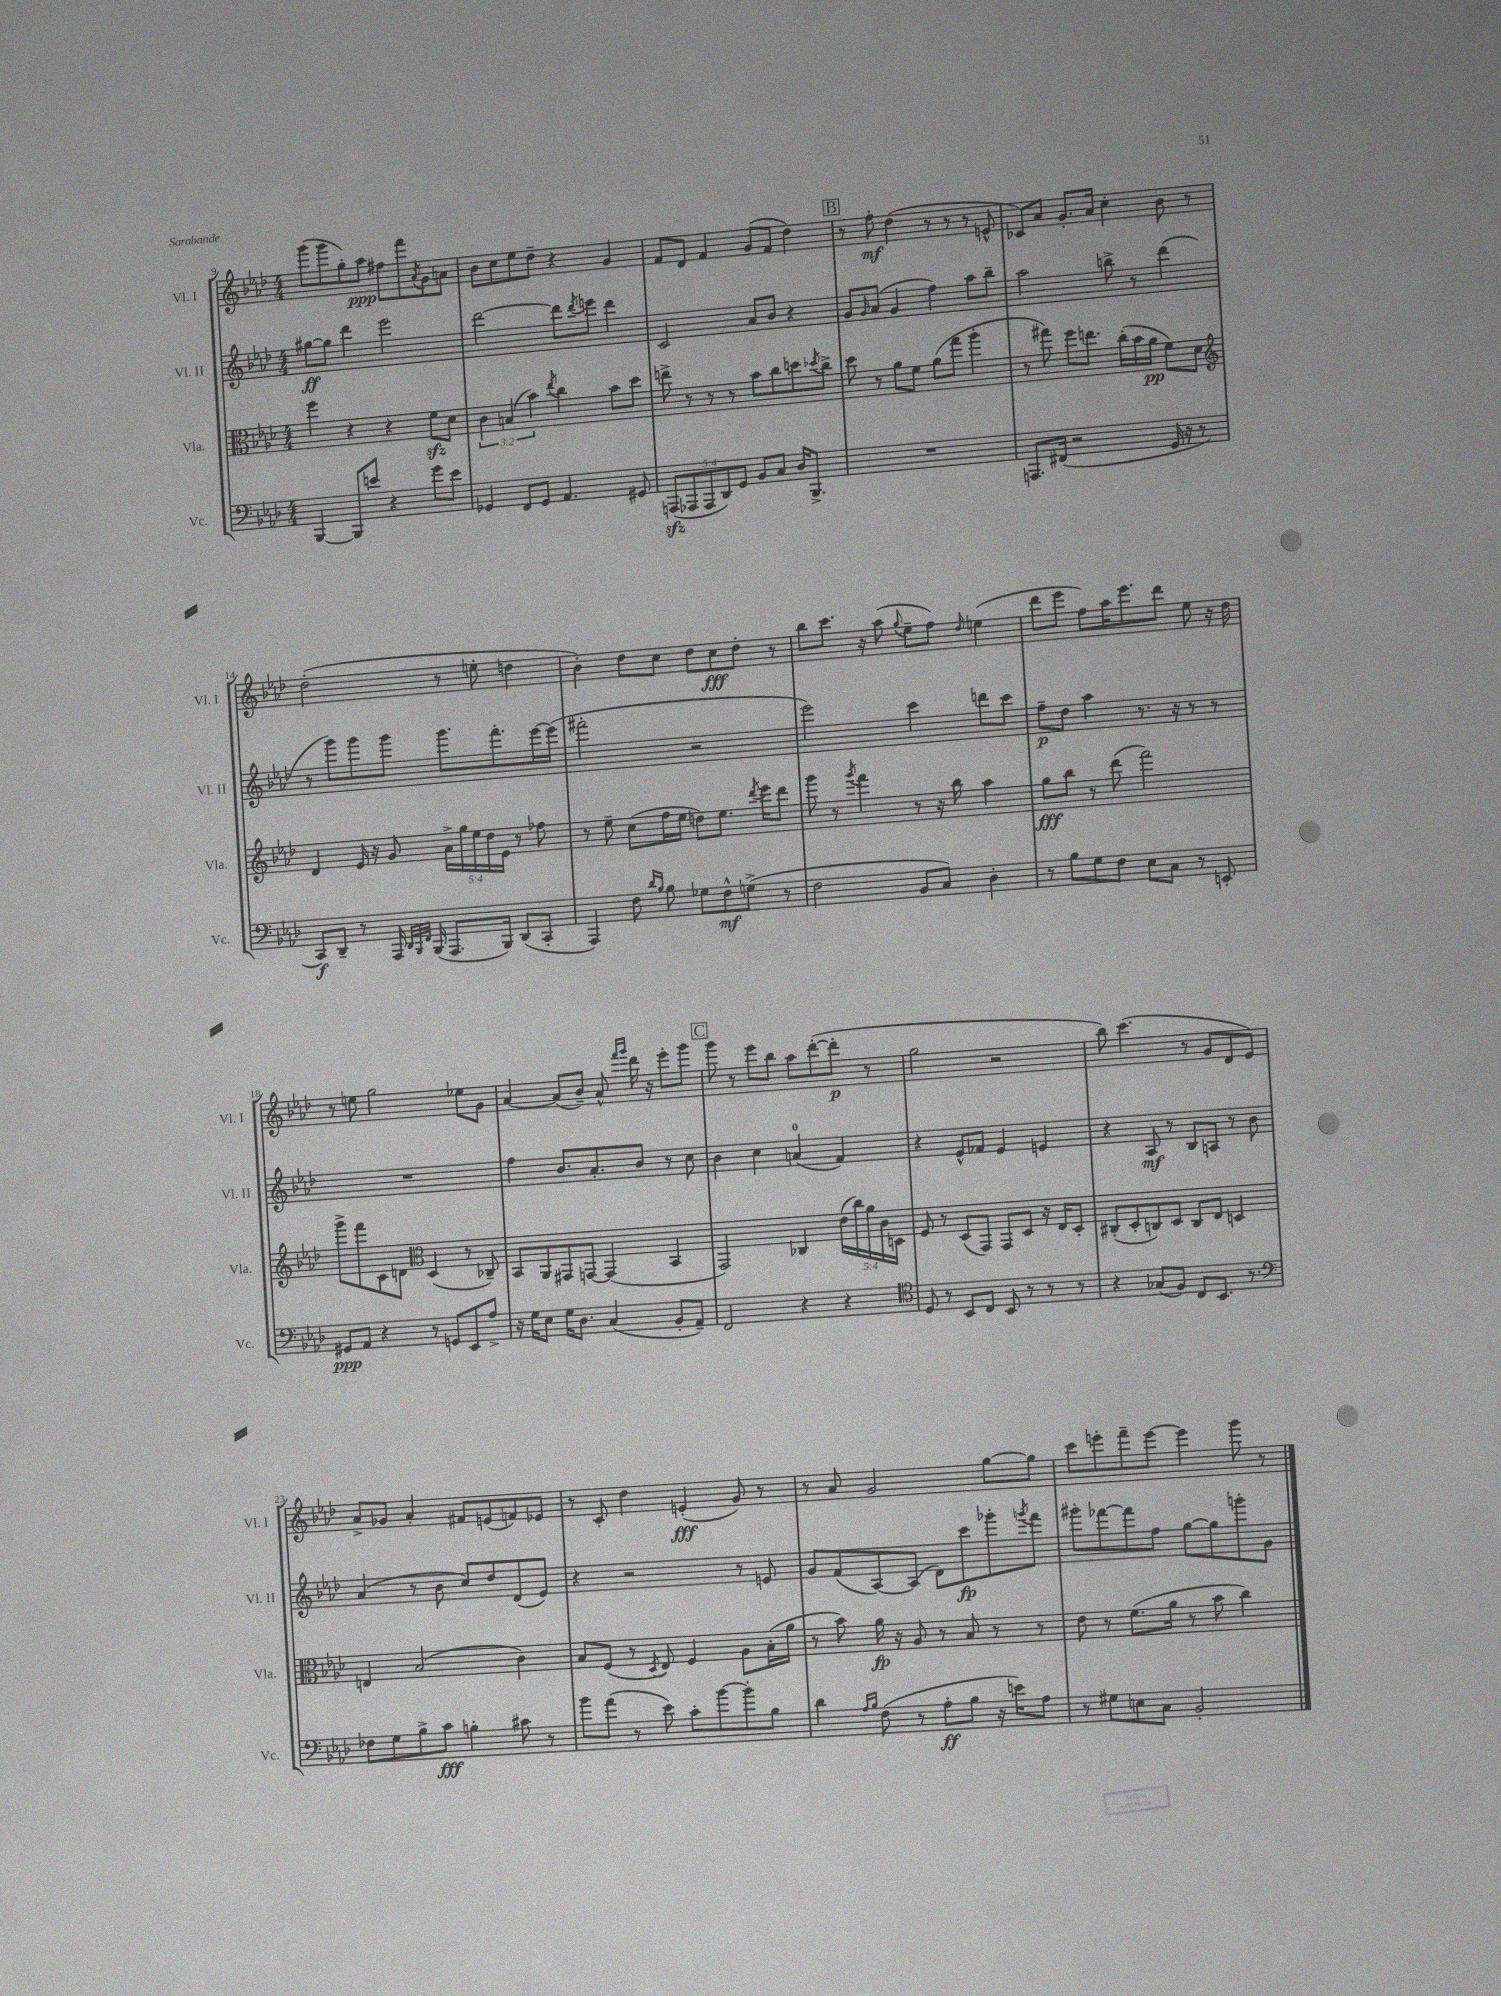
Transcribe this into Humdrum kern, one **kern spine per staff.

**kern	**kern	**kern	**kern
*staff4	*staff3	*staff2	*staff1
*clefF4	*clefC3	*clefG2	*clefG2
*k[b-e-a-d-]	*k[b-e-a-d-]	*k[b-e-a-d-]	*k[b-e-a-d-]
*M4/4	*M4/4	*M4/4	*M4/4
[4BBB-	4ff	[8gg#	(8ggg
.	.	8gg#]	8ggg
8BBB-]	4r	4ddd-	8gg')
8e	.	.	8aa-
4r	4r	2eee-	8ff#
.	.	.	8fff
.	.	.	8qa-
8g	8f	.	8g
8e	8d-	.	8a
=	=	=	=
4GG-	6c	[2ddd-	8b-
.	.	.	8cc
.	(6B	.	.
8FF	.	.	8ee-
.	6b-)	.	.
8GG-	.	.	8dd-~
.	8qee-	.	.
4.AA-	4cc	8ddd-]	4r
.	.	8qddd-	.
.	.	8eee	.
.	8b-	4ddd-	4g
8GG#	8dd-	.	.
=	=	=	=
(10AAA	8ee^	2c	8f
10AAA-	.	.	.
.	8r	.	8d-
10AAA-	.	.	.
.	8r	.	4f
10DD-)	.	.	.
.	8r	.	.
10GG	.	.	.
8BB-	8b-	8a-	(8g
8C	8cc	8b-	8f
16D-	8dd	4r	4dd-)
8.BBB-^	.	.	.
.	8qdd-	.	.
.	8cc^	.	.
=	=	=	=
1r	8dd-	8g	8r
.	.	16qqg	.
.	8r	(8a-	8ff'
.	8a-	4g	(4dd-
.	8f	.	.
.	(8a-	4ff)	8r
.	8gg	.	8r
.	4aa-'	8aa-	8r
.	.	8bb-~	8e^^
=	=	=	=
8.AAA	8r	2aa-	8c-)
.	8gg#)	.	8a-
(16FF#	.	.	.
2r	8ff	.	8.g'
.	8.ee	.	.
.	.	.	16a-
.	.	8bb^	4cc'
.	(16cc'	.	.
.	16b-	8r	.
.	16a-	.	.
16GG	8f)	(4ddd-	8b-
16r	.	.	.
8r	8d-	.	8r
=	=	=	=
*	*clefG2	*	*
8CC)	4d-	8r	(2dd-'
8DD-~	.	8ggg)	.
8r	16e-	8ggg	.
.	16r	.	.
16AAA-	8g	8ggg	.
32qqDD-	.	.	.
32qqBBB-	.	.	.
32qqFF	.	.	.
(16BBB-	.	.	.
8.AAA-	20a-^	8.ggg	8r
.	20gg	.	.
.	20ee-	.	.
.	.	.	8ee'
.	20dd-	.	.
16BBB-)	.	8.fff'	.
.	20e-	.	.
(8DD-	8r	.	4dd
8CC'	8ff-	[16eee-	.
.	.	(16eee-]	.
=	=	=	=
4AAA-)	8r	2fff#'	4b-')
.	8ee-~	.	.
8F	(8cc	.	8dd-
16qqd-	.	.	.
16qqB-	.	.	.
8B-	16ff	.	8cc
.	16ee-	.	.
8G-	8dd)	2r	8dd-
8F^^	8.ee-	.	8cc
(8G^	.	.	8dd-'
.	8qddd-	.	.
.	16eee-	.	.
8r	8ddd-	.	8r
=	=	=	=
2F	8ggg	2eee-)	8bb-
.	8r	.	8.ccc
.	8qggg	.	.
.	4fff	.	.
.	.	.	16r
.	.	.	(8aa-
.	.	.	8qqgg
8BB-	8r	4ccc	8ee-~
8C)	16r	.	8ff)
.	16bb-	.	.
.	.	.	16qqdd-
4D-'	4aa-	8ddd	(4ee
.	.	8ccc	.
=	=	=	=
8r	8gg	8ff~	8ddd-
8B-	8bb-	8dd-	8eee-
8G	8r	4aa-	8ff)
8F	(8ddd-	.	16aa-
.	.	.	8.eee-
8E-	2fff)	8.r	.
8C	.	.	8ddd-
.	.	16r	.
8r	.	8r	8ee-
8EE'	.	8r	16r
.	.	.	16dd-
=	=	=	=
8GG#	8ggg^	1r	8r
8AA-	8fff	.	8ee
4r	8c	.	2gg
.	8d	.	.
*	*clefC3	*	*
8r	(4D-	.	.
8GG	.	.	.
8EE-	8r	.	8ee-
8A-^	8C-~)	.	8g
=	=	=	=
16r	8BB-	4ff	[4a-
16G	.	.	.
8E-	8AA-	.	.
16G	8GG#	8.b-	(8a-]
8.D-	.	.	.
.	[8GG	.	8b-~)
.	.	8.a-'	.
(4C	(4GG]	.	8a-^^
.	.	.	16qqfff
.	.	.	16qqggg
.	.	8b-	16ddd-
.	.	.	16r
8BB-'	4BB-	8r	8eee-'
8AA-~)	.	8cc	8ggg
=	=	=	=
2FF	2GG)	4b-	8ggg
.	.	.	8r
.	.	4cc	8eee-
.	.	.	8bb-
4r	4C-	(4a	8aa-
.	.	.	([8ddd-'
4r	(20e-	4f)	8ddd-']
.	20cc)	.	.
.	20a-	.	.
.	.	.	8r
.	20c	.	.
.	20D	.	.
=	=	=	=
*clefC4	*	*	*
8D-	8F	4r	2gg
8r	8r	.	.
8BB-	(8D-	8e-^^	.
8C	8GG)	8f-	.
8BB-	8GG	4e-	2r
8r	8D-	.	.
8r	16r	4e	.
.	16E-	.	.
8r	8D-'	.	.
=	=	=	=
4r	(8C#'	4r	8bb-)
.	8D-'	.	(4.ccc
(8G-	8C)	8A-	.
8F)	8D-	8r	.
8C	8C	8B-	8r
8.BB-	8E-	8A	8g
.	4D	8r	8d-
8.r	.	.	.
.	.	8b-	8e-)
=	=	=	=
*clefF4	*	*	*
8F-	4E	(4a-	8a-^
8G	.	.	8g-
8B-^	(2B-	8r	4a-'
8c	.	8b-	.
4B'	.	8cc)	8f#
.	.	8dd-	(8e
8c#	4c)	(8d-	8f)
8r	.	8e-)	8e-
=	=	=	=
8b-	8B-	4r	8r
(8a-	(8F	.	8c'
8r	8r	2r	4dd-
.	8qD-	.	.
8e-)	8E-)	.	.
8c'	4F	.	(4e'
[8b-	.	.	.
8b-']	8A-	8r	8g)
8B-	(16B-'	8e	8r
.	16a-	.	.
=	=	=	=
4d-	8r	8g	8r
.	8b-)	(8f	8a-
16qqA-	.	.	.
16qqB-	.	.	.
(8F	16a-	[8A-)	2g
.	16r	.	.
8r	8A-	(8A-]	.
8A-'	8r	8d-)	.
8B-	8B-	8ccc	.
16r	8r	8ggg-'	[8gg
16e)	.	.	.
.	.	8qggg	.
8A-	8r	8fff	8gg]
=	=	=	=
8r	8e-	8ggg#'	8ccc
8G#	8r	[8fff-	8eee'
8E	(8.f	8fff-]	8fff~
8C	.	8ff	[8eee
.	16a-	.	.
2BB-'	8r	[8gg	4eee]
.	8b-	8gg]	.
.	4cc)	8ggg'	8ggg
.	.	8g	8r
==	==	==	==
*-	*-	*-	*-
